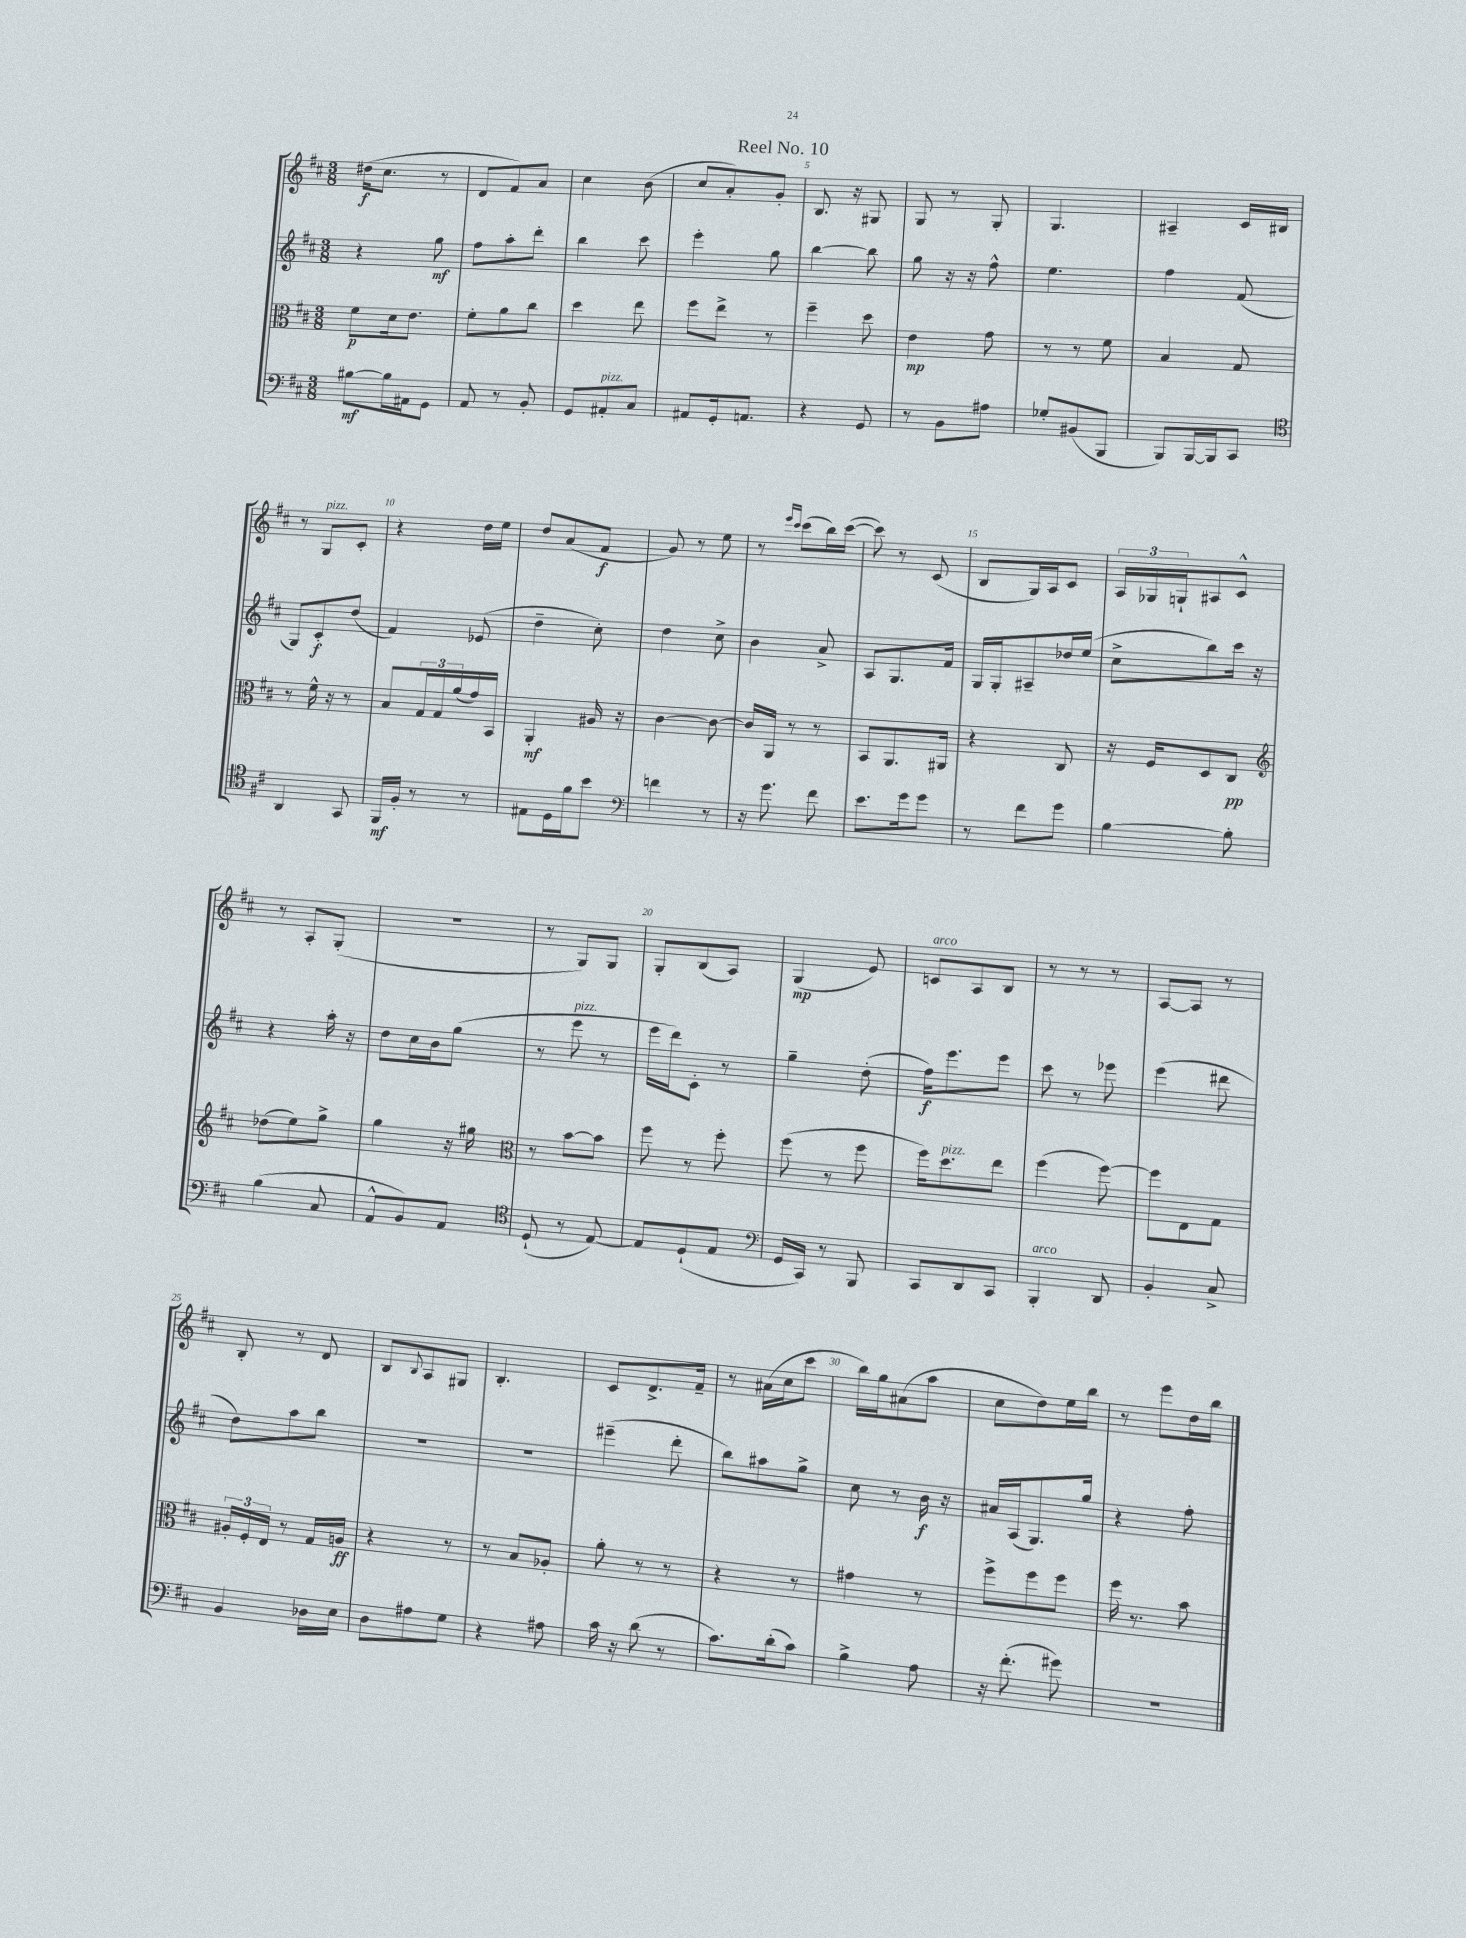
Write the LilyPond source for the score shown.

\header { title = "Reel No. 10" }
<<
\new StaffGroup <<
\new Staff = "s0" {
    \clef treble \key d \major \numericTimeSignature \time 3/8
    dis''16\f( cis''8. r8 |
    d'8 fis'8) a'8 |
    cis''4 b'8( |
    cis''8 a'8-.) g'8-. |
    b8. r16 gis8 |
    g8 r8 g8-. |
    g4. |
    ais4-- cis'16 bis16 |
    r8 g8^\markup { \italic "pizz." } cis'8-. |
    r4 d''16 e''16 |
    d''8 a'8( fis'8\f |
    g'8) r8 e''8 |
    r8 \grace { e'''16 cis'''16 } cis'''8( b''16) cis'''16~( |
    cis'''8) r8 cis'8( |
    b8 g16) a16 cis'8 |
    \tuplet 3/2 { a16 ges16 g16-! } ais8 cis'8-^ |
    r8 a8-. g8-.( |
    R4. |
    r8 g8) g8 |
    g8-. b8( a8) |
    g4\mp( e'8) |
    c'8^\markup { \italic "arco" } a8 b8 |
    r8 r8 r8 |
    a8~ a8 r8 |
    b8-. r8 d'8 |
    b8 \appoggiatura { b8 } a8 gis8 |
    b4.-. |
    cis'8 d'8.-> fis'16-- |
    r8 ais'16( cis''16 cis'''8 |
    b''16) g''16 ais'8( a''8 |
    cis''8 d''8) e''16 b''16 |
    r8 e'''8 d''16 b''16 \bar "|." |
}
\new Staff = "s1" {
    \clef treble \key d \major \numericTimeSignature \time 3/8
    r4 g''8\mf |
    fis''8 a''8-. d'''8-. |
    b''4 cis'''8 |
    e'''4-. g''8 |
    b''4~ b''8 |
    g''8 r16 r16 fis''8-^ |
    e''4. |
    fis''4 fis'8( |
    g8) cis'8-.\f d''8( |
    fis'4) ees'8( |
    d''4-- cis''8-.) |
    d''4 cis''8-> |
    b'4 a'8-> |
    a8 g8. fis'16 |
    g16 g16-. ais8-- des''16 e''16( |
    cis''8-> b''8) cis'''16 r16 |
    r4 a''16-. r16 |
    d''8 cis''16 b'16 g''8( |
    r8 e'''8^\markup { \italic "pizz." } r8 |
    e'''16 d'''16) cis'8-. r8 |
    g''4-- d''8-.( |
    fis''16\f) e'''8. e'''8 |
    cis'''8 r8 ees'''8 |
    e'''4( dis'''8 |
    d''8) a''8 b''8 |
    R4. |
    R4. |
    eis'''4--( d'''8-. |
    b''8) ais''8 g''8-> |
    cis''8 r8 b'16\f r16 |
    ais'16 a16( g8.) g''16 |
    r4 fis''8-. \bar "|." |
}
\new Staff = "s2" {
    \clef alto \key d \major \numericTimeSignature \time 3/8
    fis'8\p d'16 e'8. |
    fis'8-. a'8 cis''8 |
    d''4 e''8 |
    fis''8 e''8-> r8 |
    fis''4-- d''8 |
    e'4\mp g'8 |
    r8 r8 fis'8 |
    b4 g8 |
    r8 fis'16-^ r16 r8 |
    b8 \tuplet 3/2 { g16 g16 a'16( } g'16) b,16 |
    a,4-.\mf ais16 r16 |
    cis'4~ cis'8~ |
    cis'16 a,16 r8 r8 |
    b,8 a,8. ais,16 |
    r4 cis8 |
    r16 fis16 d8 cis8\pp |
    \clef treble des''8( e''8) g''8-> |
    g''4 r16 gis''16 |
    \clef alto r8 b'8~ b'8 |
    fis''8 r8 fis''8-. |
    fis''8( r8 fis''8 |
    fis''16) d''8.^\markup { \italic "pizz." } e''8 |
    fis''4( fis''8~) |
    fis''8 e8 g8 |
    \tuplet 3/2 { ais16-. fis16-. e16 } r8 g16 a16\ff |
    r4 r8 |
    r8 b8 aes8-. |
    a'8-. r8 r8 |
    r4 r8 |
    gis'4 r8 |
    fis''8-> fis''8 fis''8 |
    fis''16 r8. b'8 \bar "|." |
}
\new Staff = "s3" {
    \clef bass \key d \major \numericTimeSignature \time 3/8
    bis8~\mf bis16 ais,16 g,8 |
    a,8 r8 b,8-. |
    g,8 ais,8-.^\markup { \italic "pizz." } cis8 |
    ais,8 g,16-. a,8. |
    r4 g,8 |
    r8 b,8 ais8 |
    ges8-. bis,8( b,,8 |
    b,,8) b,,16~ b,,16 cis,8 |
    \clef tenor a,4 g,8 |
    fis,16\mf fis16-. r8 r8 |
    eis8 d16 fis'16 b'8 |
    \clef bass f'4 r8 |
    r16 g'8. fis'8 |
    e'8. g'16 g'8 |
    r8 fis'8 g'8 |
    b4~ b8-. |
    b4( cis8 |
    a,8-^ b,8) a,8 |
    \clef tenor d8-!( r8 e8~) |
    e8 d8-!( e8 |
    \clef bass g,16 cis,16) r8 b,,8 |
    cis,8 d,8 cis,8 |
    b,,4-.^\markup { \italic "arco" } d,8 |
    b,4-. cis8-> |
    b,4 des16 e16 |
    d8 ais8 g8 |
    r4 ais8 |
    cis'16 r16 d'8( r8 |
    cis'8.) d'16-.( cis'8) |
    b4-> a8 |
    r16 fis'8.-.( gis'8) |
    R4. \bar "|." |
}
>>
>>
\layout { \context { \Score \override BarNumber.break-visibility = ##(#f #t #t) barNumberVisibility = #(every-nth-bar-number-visible 5) } }
